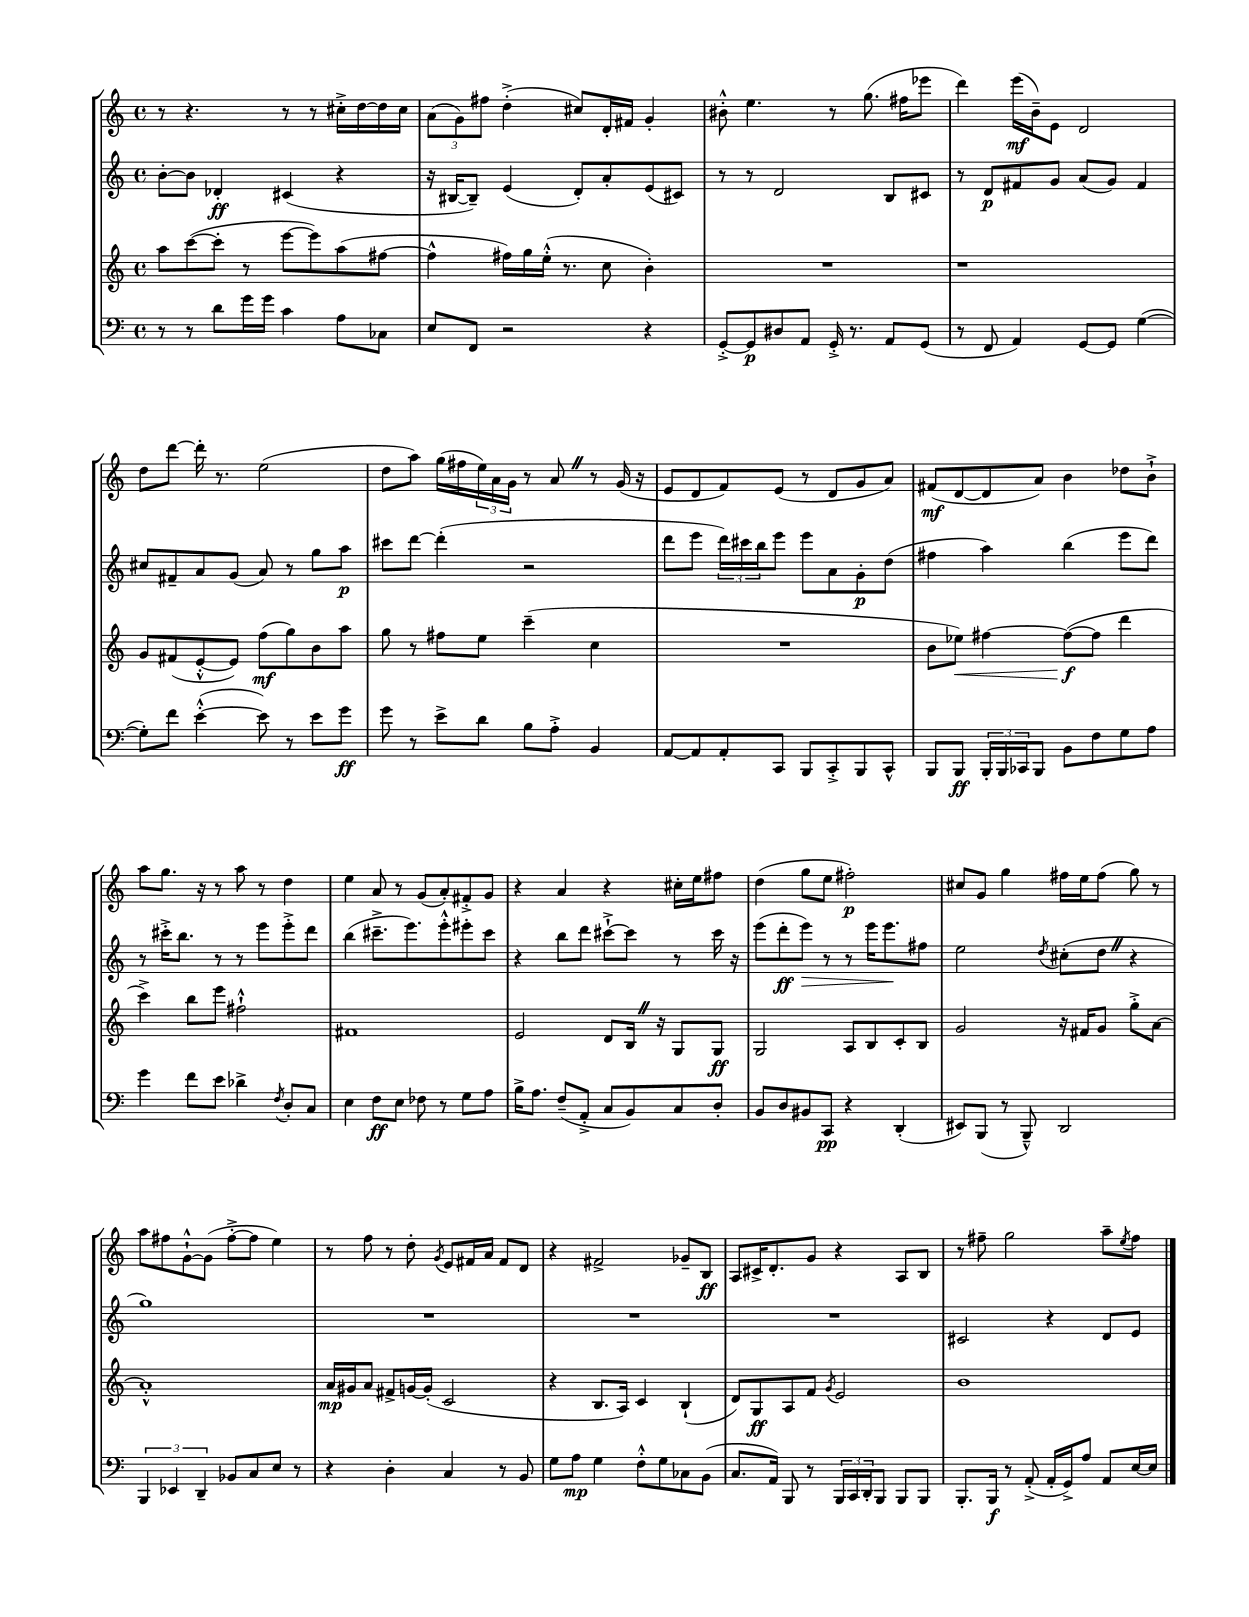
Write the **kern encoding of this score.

**kern	**dynam	**kern	**dynam	**kern	**dynam	**kern	**dynam
*part4	*part4	*part3	*part3	*part2	*part2	*part1	*part1
*staff4	*staff4	*staff3	*staff3	*staff2	*staff2	*staff1	*staff1
*clefF4	*	*clefG2	*	*clefG2	*	*clefG2	*
*k[]	*	*k[]	*	*k[]	*	*k[]	*
*M4/4	*	*M4/4	*	*M4/4	*	*M4/4	*
*met(c)	*	*met(c)	*	*met(c)	*	*met(c)	*
=75	=75	=75	=75	=75	=75	=75	=75
8r	.	8aa\L	.	[8b'\L	.	8r	.
8r	.	([8ccc\	.	8b\J]	.	4.r	.
8d\L	.	8ccc'\J]	.	4d-X'/	ff	.	.
16g\L	.	8r	.	.	.	.	.
16g\JJ	.	.	.	.	.	.	.
4c\	.	[8eee\L	.	(4c#X/	.	8r	.
.	.	8eee\])	.	.	.	8r	.
8A\L	.	(8aa\	.	4r	.	16cc#X'^\LL	.
.	.	.	.	.	.	[16dd\	.
8C-X\J	.	[8ff#X\J	.	.	.	16dd\]	.
.	.	.	.	.	.	16cc#\JJ	.
=76	=76	=76	=76	=76	=76	=76	=76
8E/L	.	4ff#^^\]	.	16r	.	(12a\L	.
.	.	.	.	[16B#X/KL	.	.	.
.	.	.	.	.	.	12g\)	.
8FF/J	.	.	.	8B#~/J])	.	.	.
.	.	.	.	.	.	12ff#X\J	.
2r	.	16ff#X\LL)	.	(4e/	.	(4dd'^\	.
.	.	16gg\	.	.	.	.	.
.	.	(16ee'^^\JJ	.	.	.	.	.
.	.	8.r	.	.	.	.	.
.	.	.	.	8d'/L)	.	8cc#X/L)	.
.	.	8cc\	.	8a'/	.	16d'/L	.
.	.	.	.	.	.	16f#X/JJ	.
4r	.	4b'\)	.	(8e/	.	4g'/	.
.	.	.	.	8c#X/J)	.	.	.
=77	=77	=77	=77	=77	=77	=77	=77
[8GG'^/L	.	1r	.	8r	.	8b#X'^^\	.
8GG/]	p	.	.	8r	.	4.ee\	.
8D#X/	.	.	.	2d/	.	.	.
8AA/J	.	.	.	.	.	.	.
16GG'^/	.	.	.	.	.	8r	.
8.r	.	.	.	.	.	.	.
.	.	.	.	.	.	(8.gg\	.
8AA/L	.	.	.	8B/L	.	.	.
.	.	.	.	.	.	16ff#X\KL	.
(8GG/J	.	.	.	8c#X/J	.	8eee-X\J	.
=78	=78	=78	=78	=78	=78	=78	=78
8r	.	1r	.	8r	.	4ddd\)	.
8FF/	.	.	.	8d/L	p	.	.
4AA/)	.	.	.	8f#X/	.	(16eee\LL	mf
.	.	.	.	.	.	16b~\J)	.
.	.	.	.	8g/J	.	8e\J	.
[8GG/L	.	.	.	(8a/L	.	2d/	.
8GG/J]	.	.	.	8g/J)	.	.	.
([4G\	.	.	.	4f#/	.	.	.
!!LO:LB:g=z
=79	=79	=79	=79	=79	=79	=79	=79
8G'\L])	.	8g/L	.	8cc#X/L	.	8dd\L	.
8f\J	.	(8f#X/	.	8f#X~/	.	[8ddd\J	.
([4e'^^\	.	[8e'^^/	.	8a/	.	16ddd'\]	.
.	.	.	.	.	.	8.r	.
.	.	8e/J])	.	(8g/J	.	.	.
8e\])	.	(8ff\L	mf	8a/)	.	(2ee\	.
8r	.	8gg\)	.	8r	.	.	.
8e\L	.	8b\	.	8gg\L	.	.	.
8g\J	ff	8aa\J	.	8aa\J	p	.	.
=80	=80	=80	=80	=80	=80	=80	=80
8g\	.	8gg\	.	8ccc#X\L	.	8dd\L	.
8r	.	8r	.	[8ddd\J	.	8aa\J)	.
8e^\L	.	8ff#X\L	.	(4ddd'\]	.	(16gg\LL	.
.	.	.	.	.	.	16ff#X\	.
8d\J	.	8ee\J	.	.	.	24ee\)	.
.	.	.	.	.	.	24a\	.
.	.	.	.	.	.	24g\JJ	.
8B\L	.	(4ccc~\	.	2r	.	8r	.
8A'^\J	.	.	.	.	.	8aZ/	.
4BB/	.	4cc\	.	.	.	8r	.
.	.	.	.	.	.	(16g/	.
.	.	.	.	.	.	16r	.
=81	=81	=81	=81	=81	=81	=81	=81
[8AA/L	.	1r	.	8ddd\L	.	8e/L	.
8AA/]	.	.	.	8eee\J	.	8d/	.
8AA'/	.	.	.	24ddd\LL)	.	8f/)	.
.	.	.	.	24ccc#X\	.	.	.
.	.	.	.	24bb\J	.	.	.
8CC/J	.	.	.	8eee\J	.	(8e/J	.
8BBB/L	.	.	.	8eee\L	.	8r	.
8CC'^/	.	.	.	8a\	.	8d/L	.
8BBB/	.	.	.	8g'\	p	8g/	.
8CC^^/J	.	.	.	(8dd\J	.	8a/J)	.
=82	=82	=82	=82	=82	=82	=82	=82
8BBB/L	.	8b\L	.	4ff#X\	.	(8f#X/L	mf
!	!	!	!LO:HP:b	!	!	!	!
8BBB/J	ff	8ee-X\J)	<	.	.	[8d/	.
24BBB'/LL	.	[4ff#X\	.	4aa\)	.	8d/]	.
24BBB/	.	.	.	.	.	.	.
24CC-X/J	.	.	.	.	.	.	.
8BBB/J	.	.	.	.	.	8a/J)	.
8BB\L	.	(8ff#\L_	f	(4bb\	.	4b\	.
8F\	.	8ff#\J]	[	.	.	.	.
8G\	.	4ddd\	.	8eee\L	.	8dd-X\L	.
8A\J	.	.	.	8ddd\J)	.	8b`^\J	.
!!LO:LB:g=z
=83	=83	=83	=83	=83	=83	=83	=83
4g\	.	4ccc^\)	.	8r	.	8aa\L	.
.	.	.	.	16ccc#X'^\KL	.	8.gg\J	.
.	.	.	.	8.bb\J	.	.	.
8f\L	.	8bb\L	.	.	.	.	.
.	.	.	.	.	.	16r	.
8e\J	.	8eee\J	.	8r	.	8r	.
4d-X^\	.	2ff#X`^^\	.	8r	.	8aa\	.
.	.	.	.	8eee\L	.	8r	.
8qF/	.	.	.	.	.	.	.
8D'/L	.	.	.	8eee'^\	.	4dd\	.
8C/J	.	.	.	8ddd\J	.	.	.
=84	=84	=84	=84	=84	=84	=84	=84
4E\	.	1f#X	.	(4bb\	.	4ee\	.
8F\L	ff	.	.	8.ccc#X~^\L	.	8a/	.
8E\J	.	.	.	.	.	8r	.
.	.	.	.	8.eee\)	.	.	.
8F-X\	.	.	.	.	.	(8g/L	.
8r	.	.	.	8eee'^^\	.	8a'/)	.
8G\L	.	.	.	8eee#X'\	.	8f#X'^/	.
8A\J	.	.	.	8ccc#\J	.	8g/J	.
=85	=85	=85	=85	=85	=85	=85	=85
16B^\KL	.	2e/	.	4r	.	4r	.
8.A\J	.	.	.	.	.	.	.
(8F~/L	.	.	.	8bb\L	.	4a/	.
8AA'^/J	.	.	.	8ddd\J	.	.	.
8C/L	.	8d/L	.	[8ccc#X`^\L	.	4r	.
8BB/)	.	16BZ/Jk	.	8ccc#\J]	.	.	.
.	.	16r	.	.	.	.	.
8C/	.	8G/L	.	8r	.	16cc#X'\LL	.
.	.	.	.	.	.	16ee\J	.
8D'/J	.	8G/J	ff	16ccc#\	.	8ff#X\J	.
.	.	.	.	16r	.	.	.
=86	=86	=86	=86	=86	=86	=86	=86
8BB/L	.	2G/	.	(8eee\L	.	(4dd\	.
8D/	.	.	.	8ddd'\	ff	.	.
!	!	!	!	!	!LO:HP:b	!	!
8BB#X/	.	.	.	8eee\J)	>	8gg\L	.
8CC/J	pp	.	.	8r	.	8ee\J	.
4r	.	8A/L	.	8r	.	2ff#X'\)	p
.	.	8B/	.	16eee\KL	.	.	.
.	.	.	.	8.eee\	.	.	.
(4DD'/	.	8c'/	.	.	.	.	.
.	.	8B/J	.	8ff#X\J	]	.	.
=87	=87	=87	=87	=87	=87	=87	=87
8EE#X/L)	.	2g/	.	2ee\	.	8cc#X/L	.
(8BBB/J	.	.	.	.	.	8g/J	.
8r	.	.	.	.	.	4gg\	.
8BBB~^^/)	.	.	.	.	.	.	.
.	.	.	.	8qdd/	.	.	.
2DD/	.	16r	.	(8cc#X'\L	.	16ff#X\LL	.
.	.	16f#X/KL	.	.	.	16ee\J	.
.	.	8g/J	.	8ddZ\J	.	(8ff#\J	.
.	.	8gg'^\L	.	4r	.	8gg\)	.
.	.	[8a\J	.	.	.	8r	.
!!LO:LB:g=z
=88	=88	=88	=88	=88	=88	=88	=88
6BBB/	.	1a'^^]	.	1gg)	.	8aa\L	.
.	.	.	.	.	.	8ff#X\	.
6EE-X/	.	.	.	.	.	.	.
.	.	.	.	.	.	[8g`^^\	.
6DD~/	.	.	.	.	.	.	.
.	.	.	.	.	.	(8g\J]	.
8BB-X/L	.	.	.	.	.	[8ff#'^\L	.
8C/	.	.	.	.	.	8ff#\J]	.
8E/J	.	.	.	.	.	4ee\)	.
8r	.	.	.	.	.	.	.
=89	=89	=89	=89	=89	=89	=89	=89
4r	.	16a/LL	mp	1r	.	8r	.
.	.	16g#X/J	.	.	.	.	.
.	.	8a/J	.	.	.	8ff\	.
4D'\	.	8f#X^/L	.	.	.	8r	.
.	.	[16gn/L	.	.	.	8dd'\	.
.	.	(16g'/JJ]	.	.	.	.	.
.	.	.	.	.	.	8qg/	.
4C/	.	2c/	.	.	.	8e/L	.
.	.	.	.	.	.	16f#X/L	.
.	.	.	.	.	.	16a/JJ	.
8r	.	.	.	.	.	8f#/L	.
8BB/	.	.	.	.	.	8d/J	.
=90	=90	=90	=90	=90	=90	=90	=90
8G\L	.	4r	.	1r	.	4r	.
8A\J	mp	.	.	.	.	.	.
4G\	.	8.B/L	.	.	.	2f#X^/	.
.	.	16A/Jk)	.	.	.	.	.
8F'^^\L	.	4c/	.	.	.	.	.
8G\	.	.	.	.	.	.	.
8C-X\	.	(4B`/	.	.	.	8g-X~/L	.
(8BB\J	.	.	.	.	.	8B/J	ff
=91	=91	=91	=91	=91	=91	=91	=91
8.C/L	.	8d/L)	.	1r	.	8A/L	.
.	.	8G/	ff	.	.	16c#X^/K	.
16AA/Jk)	.	.	.	.	.	8.d'/	.
8BBB/	.	8A/	.	.	.	.	.
8r	.	8f/J	.	.	.	8g/J	.
.	.	8qg/	.	.	.	.	.
24BBB/LL	.	2e/	.	.	.	4r	.
24CC/	.	.	.	.	.	.	.
24DD'/J	.	.	.	.	.	.	.
8BBB/J	.	.	.	.	.	.	.
8BBB/L	.	.	.	.	.	8A/L	.
8BBB/J	.	.	.	.	.	8B/J	.
=92	=92	=92	=92	=92	=92	=92	=92
8.BBB'/L	.	1b	.	2c#X/	.	8r	.
.	.	.	.	.	.	8ff#X~\	.
16BBB/Jk	f	.	.	.	.	.	.
8r	.	.	.	.	.	2gg\	.
(8AA'^/	.	.	.	.	.	.	.
16AA'/LL	.	.	.	4r	.	.	.
16GG^/J)	.	.	.	.	.	.	.
8A/J	.	.	.	.	.	.	.
8AA/L	.	.	.	8d/L	.	8aa~\L	.
.	.	.	.	.	.	8qee/	.
[16E/L	.	.	.	8e/J	.	8ff#\J	.
16E/JJ]	.	.	.	.	.	.	.
==	==	==	==	==	==	==	==
*-	*-	*-	*-	*-	*-	*-	*-
